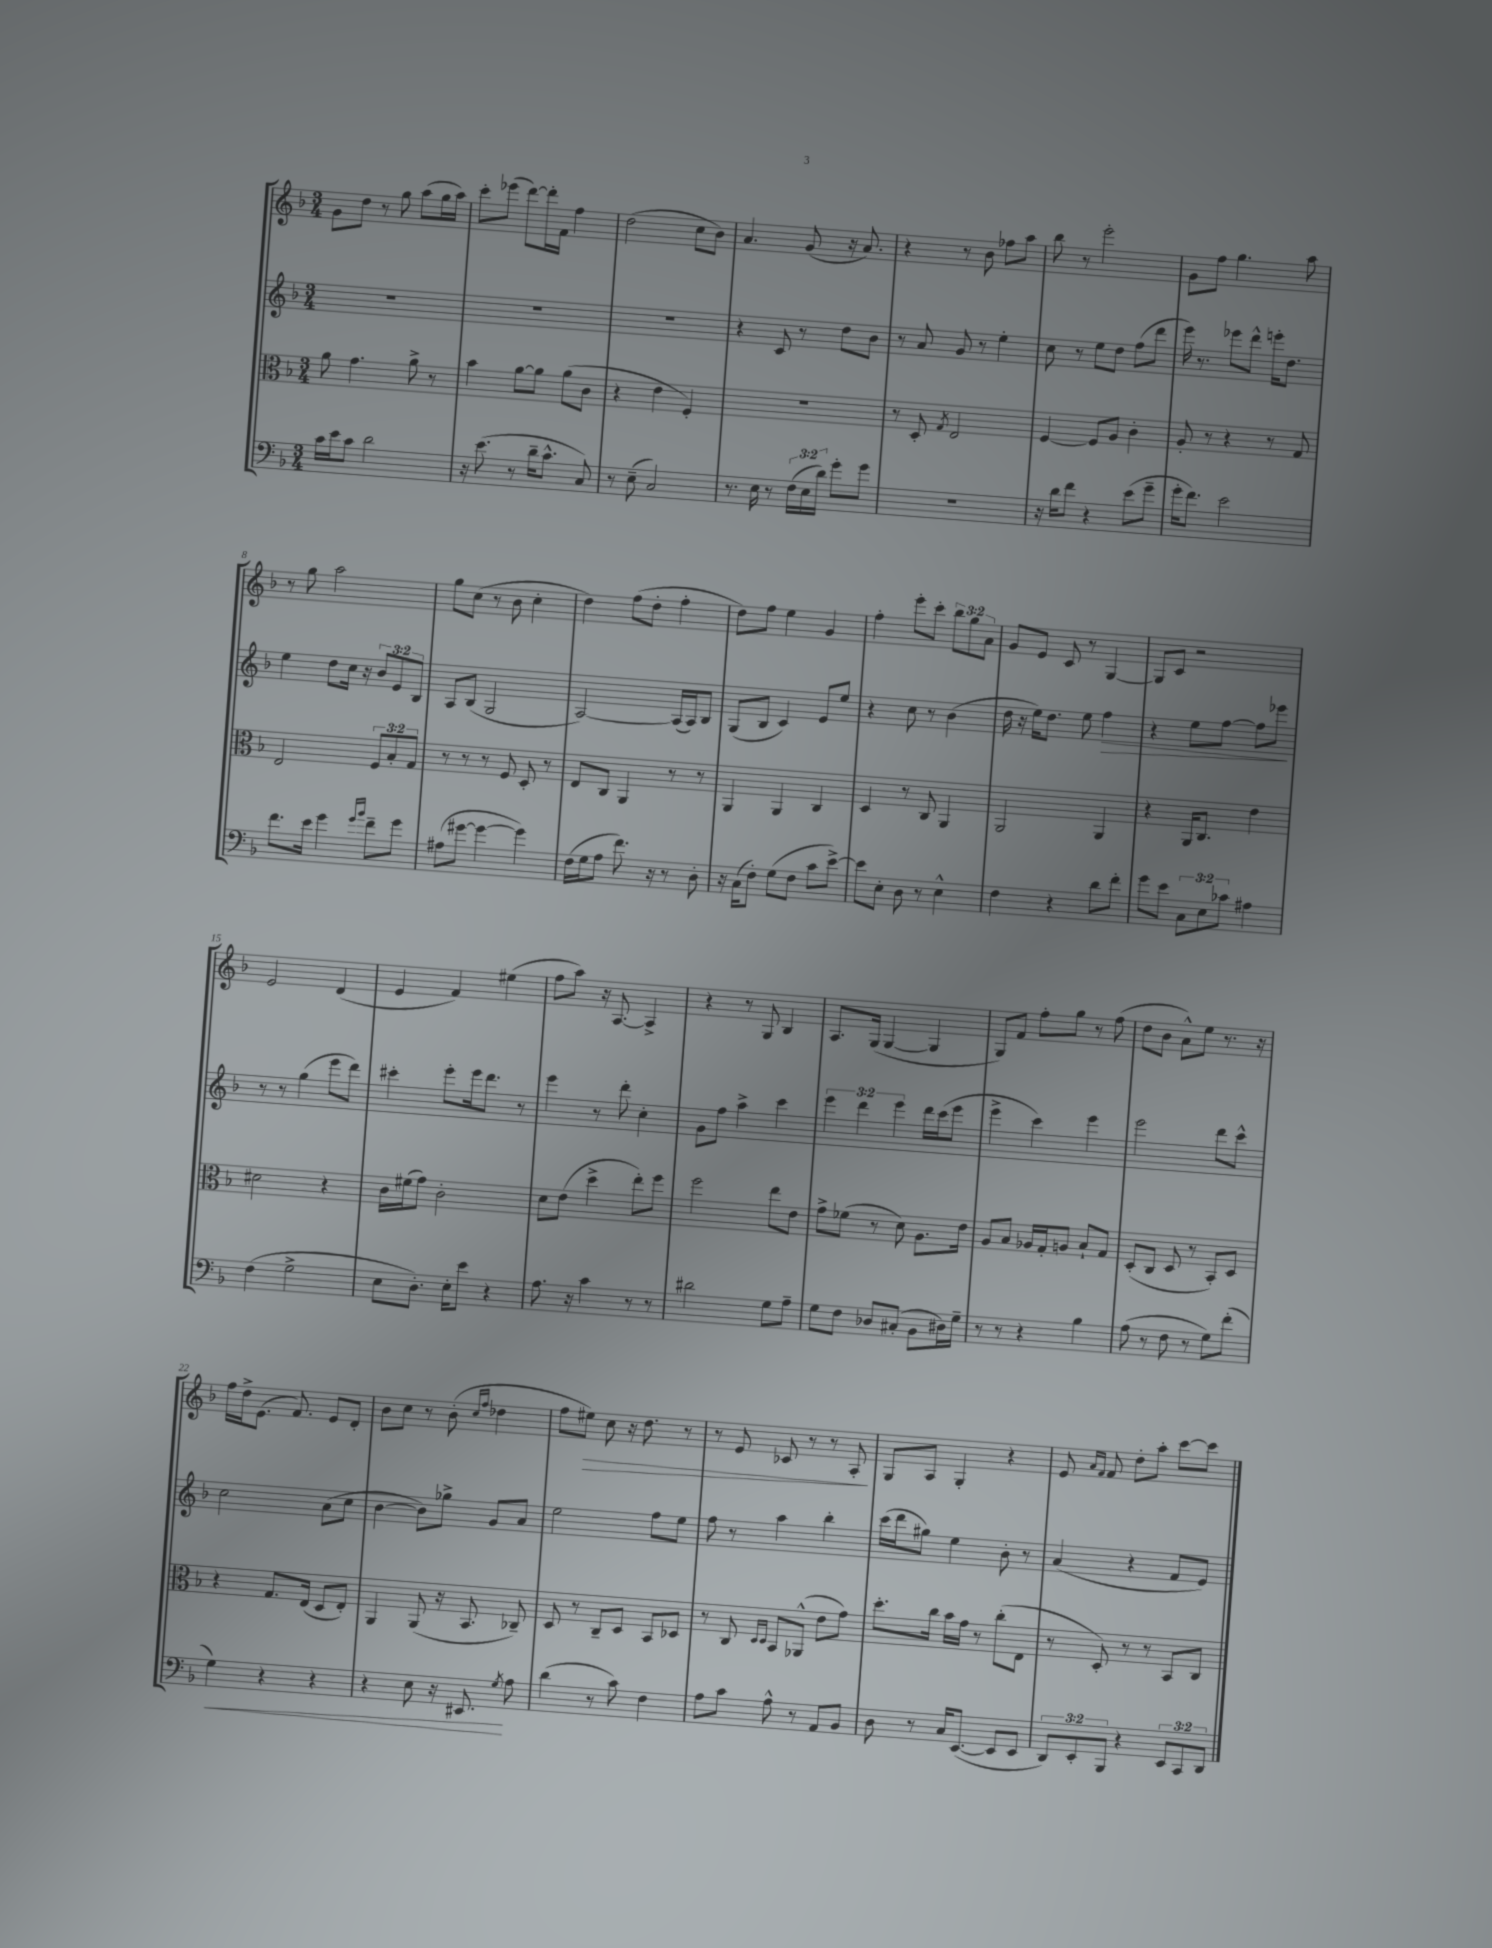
<<
\new StaffGroup <<
\new Staff = "s0" {
    \clef treble \key f \major \numericTimeSignature \time 3/4 \override Staff.TupletNumber.text = #tuplet-number::calc-fraction-text
    \autoBeamOff g'8[ d''8] r8 g''8 a''8[( g''16 a''16]) |
    c'''8[-. ees'''8]( d'''8[~) d'''16-. f'16] f''4 |
    d''2( c''8[ bes'8]) |
    a'4. g'8( r16 a'8.) |
    r4 r8 bes'8 fes''8[ a''8] |
    bes''8 r8 e'''2-. |
    g'8[ f''8] g''4. a''8 |
    r8 g''8 a''2 |
    g''8[ c''8]( r8 bes'8 c''4-. |
    d''4) f''8[( d''8]-. f''4-. |
    d''8[) f''8] e''4 g'4 |
    f''4-. e'''8[-. c'''8]-. \tuplet 3/2 { bes''8[ g''8 a'8] } |
    g'8[ e'8] c'8 r8 g4~ |
    g8[ c'8] r2 |
    e'2 d'4( |
    e'4 f'4) eis''4( |
    f''8[ a''8]) r16 a8.~ a4-> |
    r4 r8 g8 bes4 |
    a8.[ g16]( g4~ g4 |
    g8[) f'8] f''8[-. g''8] r8 f''8( |
    d''8[ bes'8] a'8[-^) e''8] r8. r16 |
    f''16[ d''16-> e'8.]( f'8.) e'8[ d'8]-. |
    bes'8[ c''8] r8 bes'8-.( \grace { c''16[ f''16] } des''4 |
    f''8[ eis''8]\>) c''8 r16 d''8. r8 |
    r8 e'8 ces'8 r8 r8 a8-.\! |
    g8[ a8] g4-. r4 |
    e'8 \grace { a'16[ f'16] } f'8 d''8[-. a''8]-. c'''8[~ c'''8] \bar "|." |
}
\new Staff = "s1" {
    \clef treble \key f \major \numericTimeSignature \time 3/4 \override Staff.TupletNumber.text = #tuplet-number::calc-fraction-text
    \autoBeamOff R2. |
    R2. |
    R2. |
    r4 c'8 r8 d''8[ bes'8] |
    r8 a'8 g'8 r8 e''4-. |
    c''8 r8 e''8[ d''8] f''8[( d'''8] |
    e'''16) r8. ees'''8[ d'''8]-^ e'''16[-. d''8.] |
    e''4 d''8[ c''16] r16 \tuplet 3/2 { bes'8[ e'8 bes8] } |
    a8[ bes8]( g2 |
    a2~) a16[( a16) bes8] |
    g8[( bes8] c'4) e'8[ e''8] |
    r4 c''8 r8 bes'4( |
    d''16 r16 e''16[) d''8.] e''8 f''4\> |
    r4 e''8[ f''8]~ f''8[ ees'''8]\! |
    r8 r8 g''4( e'''8[ d'''8]) |
    cis'''4-. e'''8[-. e'''16 d'''8.] r8 |
    e'''4 r8 d'''8-. c''4-. |
    g'8[ f''8] a''4-> c'''4 |
    \tuplet 3/2 { e'''4 d'''4 e'''4 } d'''16[ c'''16( e'''8] |
    e'''4-> c'''4) e'''4 |
    e'''2 d'''8[ c'''8]-^ |
    c''2 a'8[( c''8] |
    bes'4~ bes'8[) ges''8]-> g'8[ a'8] |
    e''2 f''8[ e''8] |
    f''8 r8 a''4 bes''4-. |
    c'''16[( d'''16 gis''8]) e''4 bes'8-. r8 |
    a'4( r4 f'8[ e'8]) \bar "|." |
}
\new Staff = "s2" {
    \clef alto \key f \major \numericTimeSignature \time 3/4 \override Staff.TupletNumber.text = #tuplet-number::calc-fraction-text
    \autoBeamOff a'8 g'4. a'8-> r8 |
    bes'4 a'8[~ a'8] a'8[( c'8] |
    r4 e'4 f4-.) |
    R2. |
    r8 d8-. \acciaccatura { g8 } e2 |
    f4~ f8[ a8] c'4-. |
    a8-. r8 r4 r8 g8 |
    e2 \tuplet 3/2 { f8[ bes8-. g8] } |
    r8 r8 r8 f8 d8-. r8 |
    e8[ c8] a,4 r8 r8 |
    a,4 a,4 c4 |
    d4 r8 c8 a,4 |
    a,2 a,4 |
    r4 a,16[ c8.] e'4 |
    dis'2 r4 |
    c'16[ fis'16( g'8]) c'2-. |
    d'8[ e'8]( d''4-> e''8[-.) f''8] |
    f''2 e''8[ e'8] |
    g'8[-> fes'8]( r8 d'8) a8.[ e'16] |
    a8[ bes8] aes16[ g16-. a8] bes8[-! g8] |
    d8[-.( c8] d8 r8 bes,8[-.) d8] |
    r4 g8.[ e16]( d8[ e8]-.) |
    a,4 a,8( r16 bes,8. ces8--) |
    d8 r8 c8[-- d8] bes,8[ des8] |
    r8 c8 \grace { d16[ d16] } bes,8[ aes,8]-^( e'8[ g'8]) |
    d''8.[-. c''16] bes'16[ g'16] r8 c''8[-.( e8] |
    r8 d8-.) r8 r8 bes,8[ c8] \bar "|." |
}
\new Staff = "s3" {
    \clef bass \key f \major \numericTimeSignature \time 3/4 \override Staff.TupletNumber.text = #tuplet-number::calc-fraction-text
    \autoBeamOff c'16[ e'16 c'8] d'2 |
    r16 e'8.( r8 d'16[-- c'8.]-^ c8) |
    r8 e8--( c2) |
    r8. e16 r8 \tuplet 3/2 { f16[( e16 d'16]) } g'8[-. g'8] |
    R2. |
    r16 d'16[ f'8] r4 e'8[( g'8]-- |
    g'16[-. f'8.]) e'2 |
    f'8.[ e'16] g'4 \grace { g'16[ bes'16] } f'8[-- g'8] |
    ais8[( gis'8]~ gis'4~ gis'4) |
    f16[( g16 a8] f'8.) r16 r8 d8-. |
    r16 c16[( f8]-.) g8[( f8] c'8[ e'8]~->) |
    e'8[ e8]-. d8 r8 e4-^ |
    f4 r4 d'8[ f'8]-. |
    g'8[ e'8] \tuplet 3/2 { c8[ e8 ces'8] } ais4 |
    f4( g2-> |
    e8[ d8.]-.) e16[-. e'8] r4 |
    a8. r16 c'4 r8 r8 |
    dis'2 g8[ a8]-- |
    g8[ f8] des8[ cis8]-.( bes,8[ dis16) g16]-- |
    r8 r8 r4 bes4 |
    a8( r8 f8 r8 g8[) f'8]-.( |
    g4\<) r4 r4 |
    r4 e8 r16 eis,8.\! \acciaccatura { g8 } a8 |
    d'4( r8 c'8) f4 |
    a8[ c'8] a8-^ r8 a,8[ bes,8] |
    d8 r8 c16[ e,8.]~( e,8[ e,8] |
    \tuplet 3/2 { d,8[) e,8-. bes,,8] } r4 \tuplet 3/2 { e,8[ c,8 d,8] } \bar "|." |
}
>>
>>
